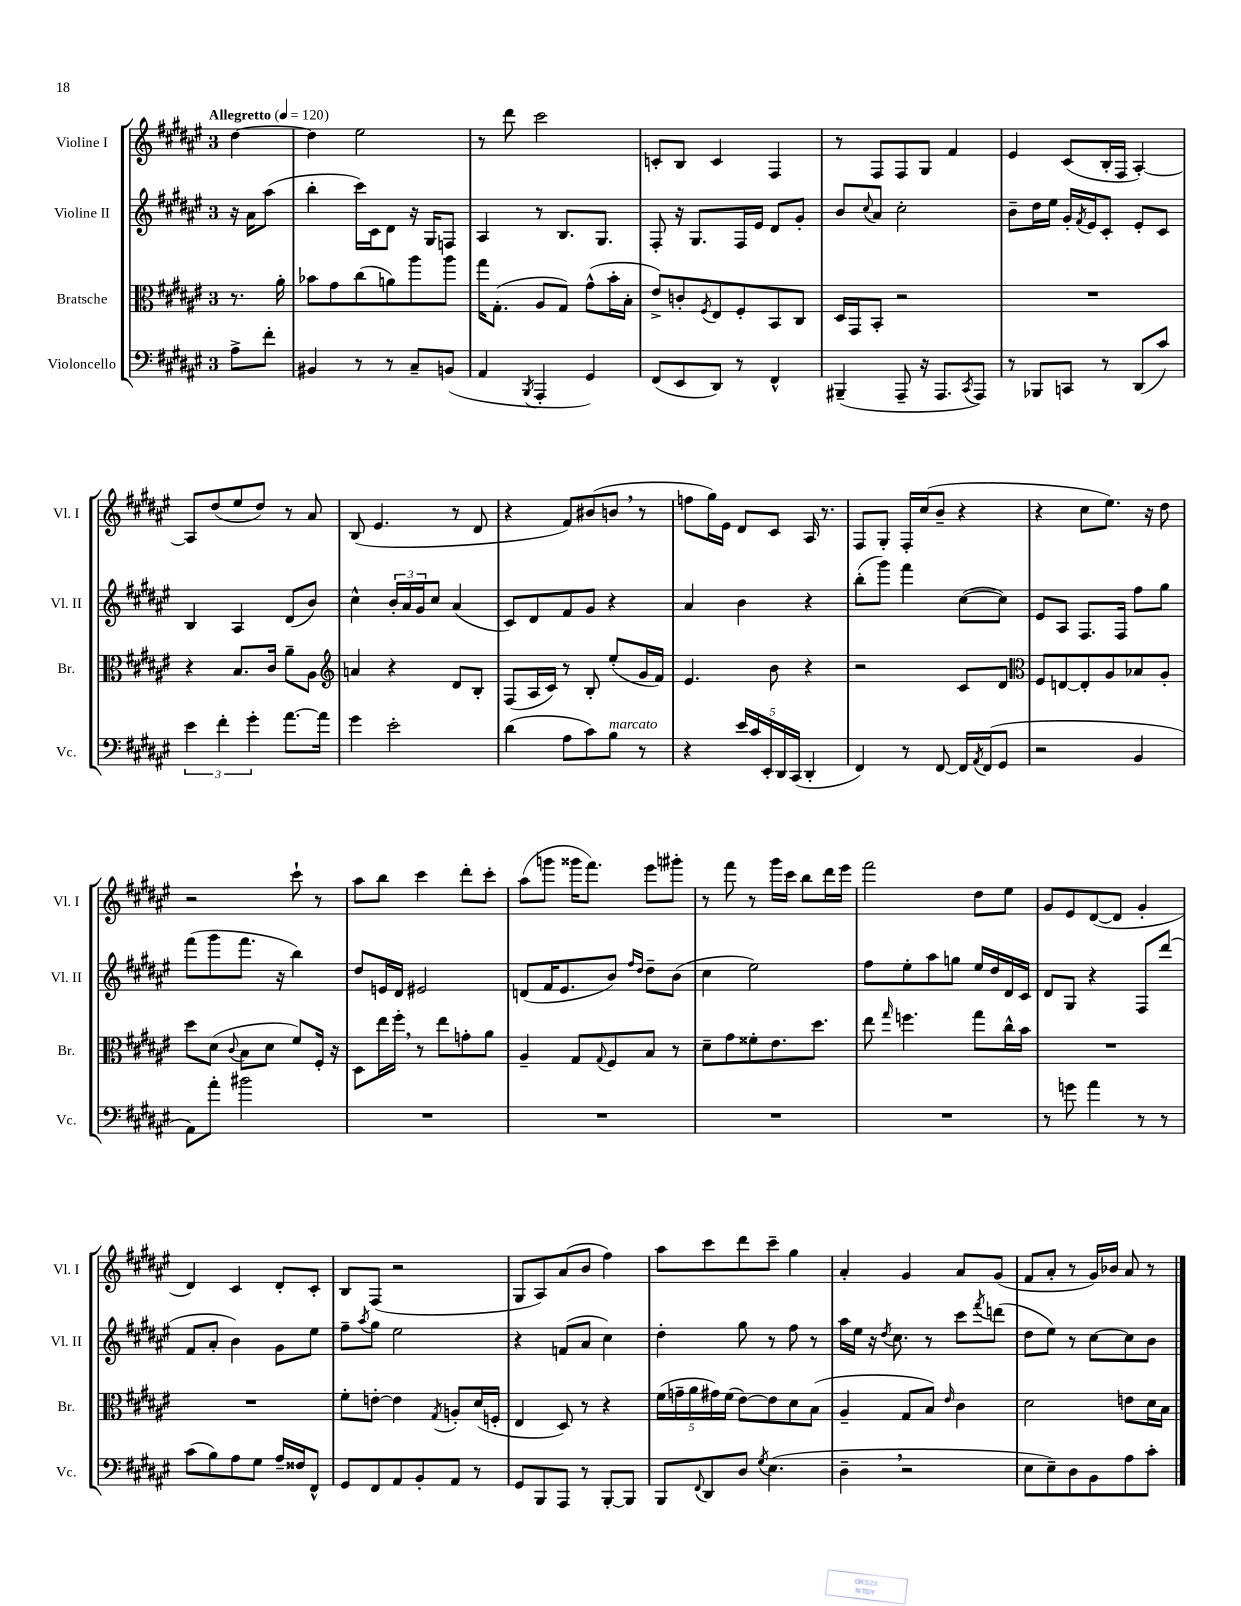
<<
\new StaffGroup <<
\new Staff = "s0" \with { instrumentName = "Violine I" shortInstrumentName = "Vl. I" } {
    \clef treble \key fis \major \once \override Staff.TimeSignature.style = #'single-digit \time 3/4 \partial 4 \tempo "Allegretto" 4 = 120
    dis''4~ |
    dis''4 eis''2 |
    r8 dis'''8 cis'''2 |
    c'8-. b8 c'4 fis4 |
    r8 fis8 fis8 gis8 fis'4 |
    eis'4 cis'8( b16-. fis16 ais4~-.) |
    ais8 dis''8( eis''8 dis''8) r8 ais'8 |
    b8( eis'4. r8 dis'8 |
    r4 fis'8) bis'8( b'8 \breathe r8 |
    f''8 gis''16) eis'16 dis'8 cis'8 ais16 r8. |
    fis8 gis8-. fis16-. cis''16( b'8-- r4 |
    r4 cis''8 eis''8.) r16 dis''8 |
    r2 cis'''8-! r8 |
    ais''8 b''8 cis'''4 dis'''8-. cis'''8-. |
    ais''8( g'''8 gisis'''16 fis'''8.) eis'''8 gis'''8-. |
    r8 fis'''8 r8 gis'''16 cis'''16 b''8 dis'''16 eis'''16 |
    fis'''2 dis''8 eis''8 |
    gis'8 eis'8 dis'8~( dis'8 gis'4-. |
    dis'4) cis'4 dis'8-. cis'8-. |
    b8 fis8( r2 |
    gis8 ais8) ais'8( b'8 fis''4) |
    ais''8 cis'''8 dis'''8 cis'''8-- gis''4 |
    ais'4-. gis'4 ais'8 gis'8( |
    fis'8 ais'8-. r8 gis'16) bes'16 ais'8 r8 \bar "|." |
}
\new Staff = "s1" \with { instrumentName = "Violine II" shortInstrumentName = "Vl. II" } {
    \clef treble \key fis \major \once \override Staff.TimeSignature.style = #'single-digit \time 3/4 \partial 4
    r16 ais'16 ais''8( |
    b''4-. cis'''16) cis'16 dis'8 r16 gis16 f8 |
    ais4 r8 b8. gis8. |
    fis8-. r16 gis8. fis16 eis'16 dis'8 gis'8-. |
    b'8 \appoggiatura { cis''8 } ais'8 cis''2-. |
    b'8-- dis''16 eis''16 gis'16-. \acciaccatura { fis'8 } eis'16 cis'8-. eis'8-. cis'8 |
    b4 ais4 dis'8( b'8) |
    cis''4-^ \tuplet 3/2 { b'16-. ais'16 gis'16 } cis''8 ais'4( |
    cis'8) dis'8 fis'8 gis'8 r4 |
    ais'4 b'4 r4 |
    b''8-.( gis'''8) fis'''4 cis''8~( cis''8) |
    eis'8 ais8 fis8. fis16 fis''8 gis''8 |
    fis'''8( gis'''8 fis'''8. r16 b''4) |
    dis''8 e'16 dis'16 eis'2 |
    d'8( fis'16 eis'8. b'8) \grace { fis''16 dis''16 } dis''8-- b'8( |
    cis''4 eis''2) |
    fis''8 eis''8-. ais''8 g''8 eis''16 dis''16 dis'16 cis'16 |
    dis'8 gis8 r4 fis8 dis'''8( |
    fis'8 ais'8-. b'4) gis'8 eis''8 |
    fis''8-- \acciaccatura { ais''8 } gis''8 eis''2 |
    r4 f'8( ais'8 cis''4) |
    dis''4-. gis''8 r8 fis''8 r8 |
    ais''16 eis''16 r16 \acciaccatura { dis''8 } cis''8. r8 cis'''8 \acciaccatura { fis'''8 } d'''8( |
    dis''8 eis''8) r8 cis''8~ cis''8 b'8 \bar "|." |
}
\new Staff = "s2" \with { instrumentName = "Bratsche" shortInstrumentName = "Br." } {
    \clef alto \key fis \major \once \override Staff.TimeSignature.style = #'single-digit \time 3/4 \partial 4
    r8. ais'16-. |
    bes'8 gis'8 cis''8( a'8) ais''8 ais''8 |
    gis''16 gis8.-.( ais8 gis8) gis'8-^( b'16-. b16-. |
    eis'8->) c'8-. \acciaccatura { fis8 } eis8 fis8-. b,8 cis8 |
    dis16 gis,16 b,8-. r2 |
    R2. |
    r4 b8. cis'16 ais'8-- ais8 |
    \clef treble a'4 r4 dis'8 b8-. |
    fis8( ais16 cis'16) r8 b8-. eis''8-.( gis'16 fis'16) |
    eis'4. b'8 r4 |
    r2 cis'8 dis'8 |
    \clef alto fis8 e8~ e8-. ais8 bes8 ais8-. |
    dis''8 dis'8( \appoggiatura { cis'8 } b8 dis'8 fis'8) fis16-. r16 |
    dis8 eis''16 fis''16-. \breathe r8 eis''8 g'8-. ais'8 |
    ais4-- gis8 \appoggiatura { gis8 } fis8 b8 r8 |
    dis'8-- gis'8 fisis'8-. eis'8. dis''8. |
    eis''8 \grace { gis''16 } f''4. gis''8 cis''16-^ b'16 |
    R2. |
    R2. |
    fis'8-. e'8~-. e'4 \acciaccatura { gis8 } a8-. dis'16( f16-. |
    eis4 dis8) r8 r4 |
    \tuplet 5/4 { fis'16( g'16-- ais'16 gis'16) fis'16( } eis'8~) eis'8 dis'8 b8( |
    ais4-- gis8 b8) \grace { eis'16 } cis'4 |
    dis'2 e'8 dis'16 b16 \bar "|." |
}
\new Staff = "s3" \with { instrumentName = "Violoncello" shortInstrumentName = "Vc." } {
    \clef bass \key fis \major \once \override Staff.TimeSignature.style = #'single-digit \time 3/4 \partial 4
    ais8-> fis'8-. |
    bis,4 r8 r8 cis8-- b,8( |
    ais,4 \acciaccatura { b,,8 } ais,,4-. gis,4) |
    fis,8( eis,8 dis,8) r8 fis,4-^ |
    bis,,4--( ais,,8-- r16 ais,,8. \acciaccatura { cis,8 } ais,,8) |
    r8 bes,,8 c,8 r8 dis,8( cis'8) |
    \tuplet 3/2 { eis'4 fis'4-. gis'4-. } ais'8.~ ais'16 |
    gis'4 eis'2-. |
    dis'4( ais8 cis'8) b8^\markup { \italic "marcato" } r8 |
    r4 \tuplet 5/4 { eis'16 cis'16 eis,16-. dis,16 cis,16( } dis,4-. |
    fis,4) r8 fis,8~ fis,16 \acciaccatura { ais,8 } fis,16( gis,8 |
    r2 b,4 |
    ais,8) ais'8-. bis'2 |
    R2. |
    R2. |
    R2. |
    R2. |
    r8 g'8 ais'4 r8 r8 |
    cis'8( b8) ais8 gis8 ais16-- fisis16 fis,8-^ |
    gis,8 fis,8 ais,8 b,8-. ais,8 r8 |
    gis,8 b,,8 ais,,8 r8 b,,8~-. b,,8 |
    b,,8 \appoggiatura { fis,8 } dis,8 dis8 \acciaccatura { gis8 } eis4.( |
    dis4-- \breathe r2 |
    eis8 eis8--) dis8 b,8 ais8 cis'8-. \bar "|." |
}
>>
>>
\layout { \context { \Score \remove "Bar_number_engraver" } }
